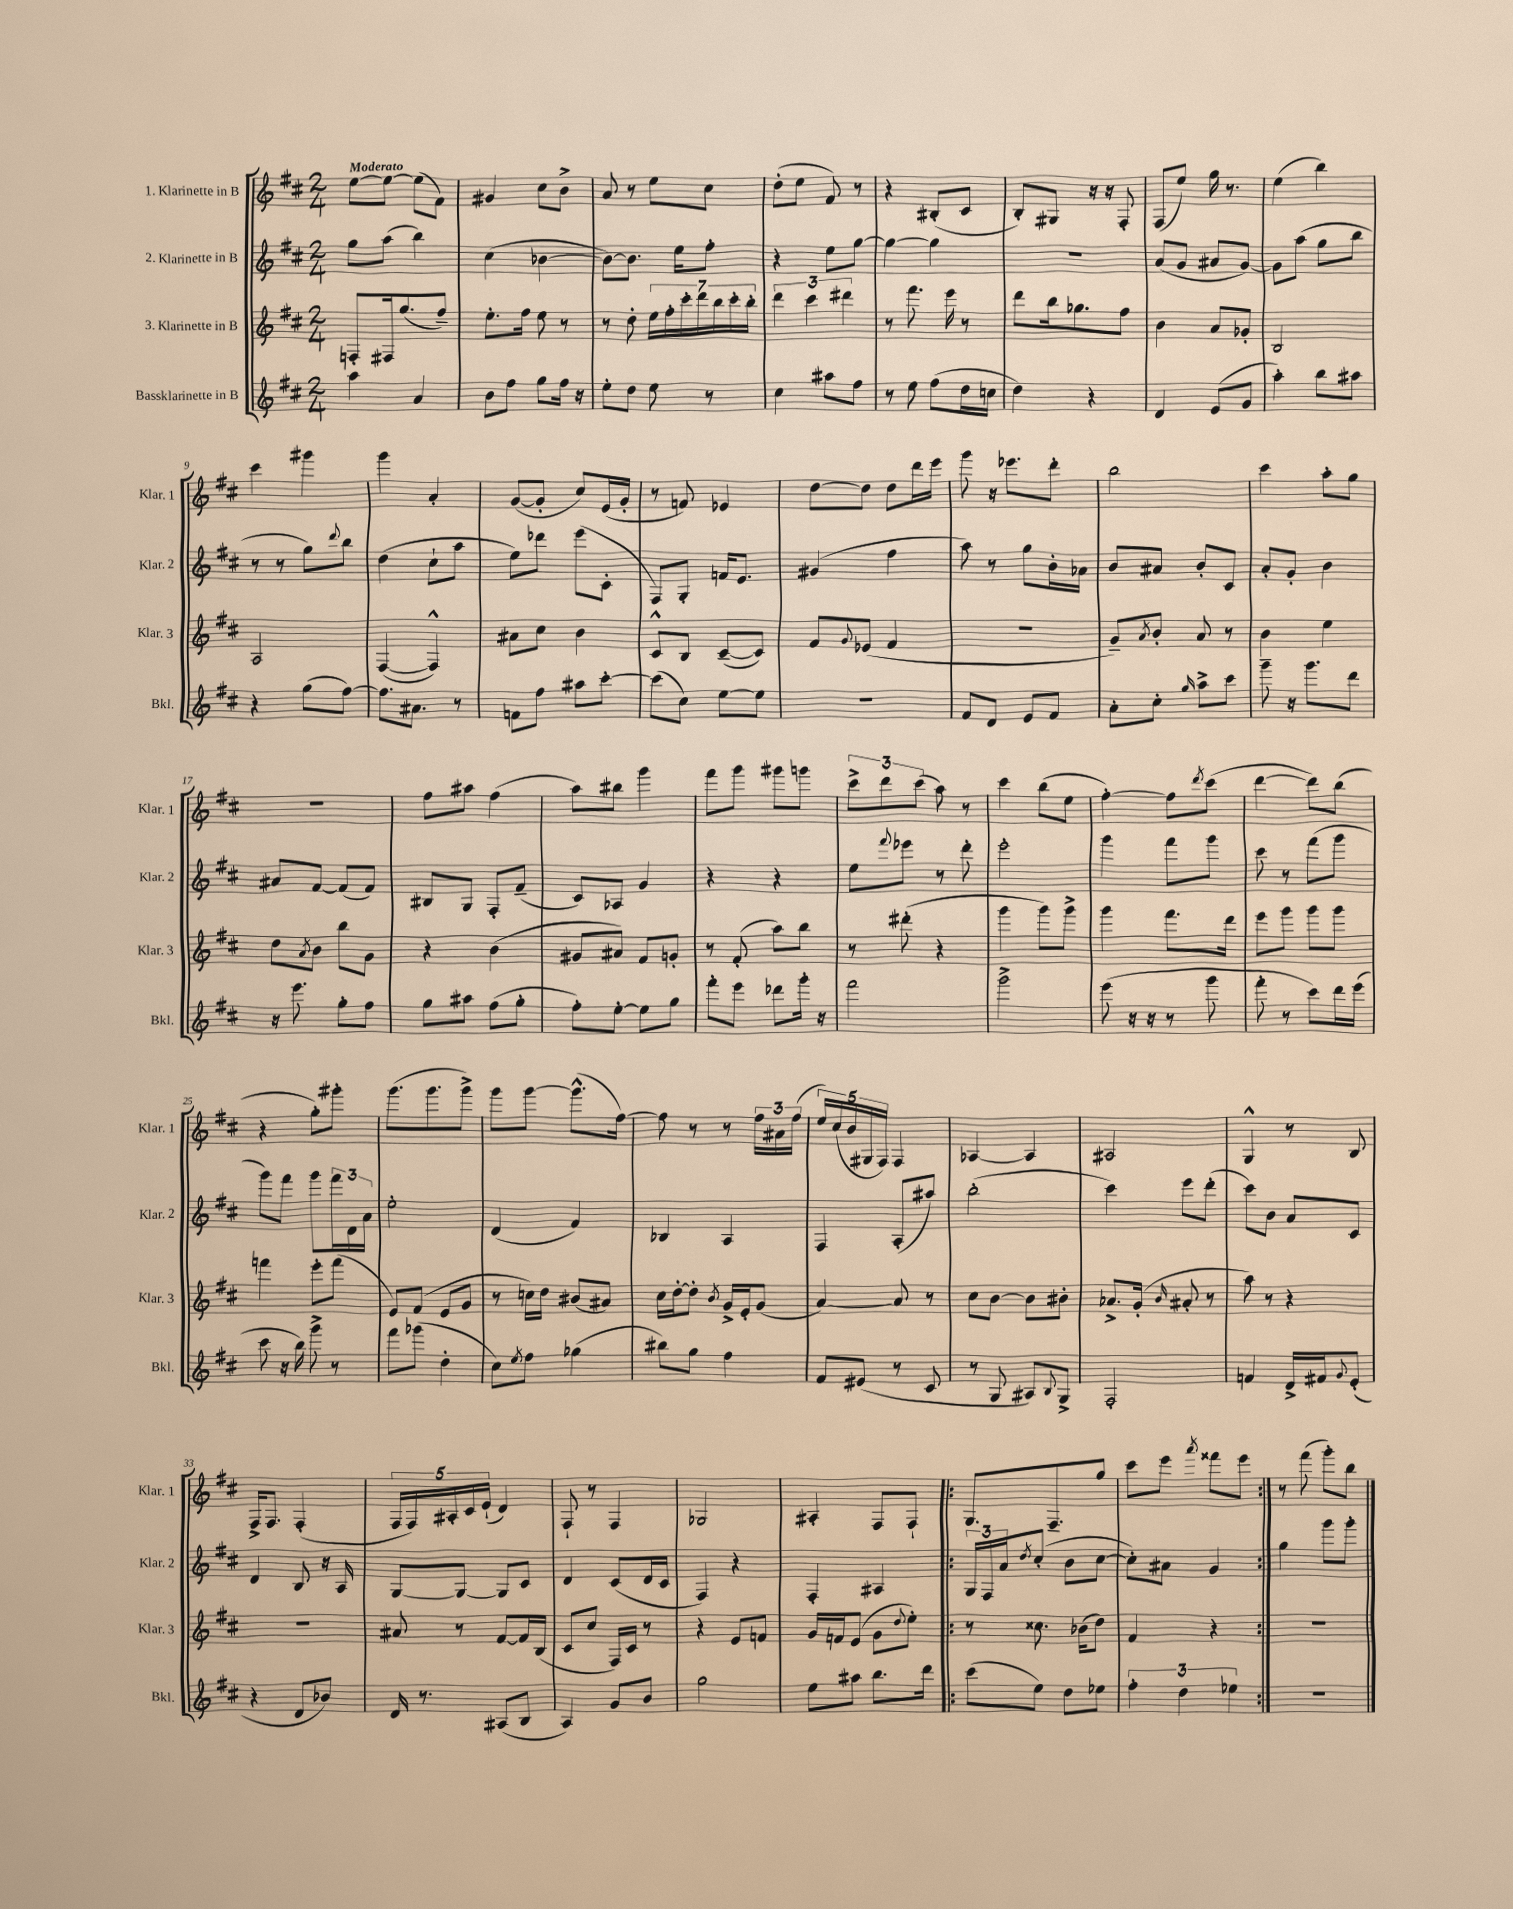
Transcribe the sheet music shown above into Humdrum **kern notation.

**kern	**kern	**kern	**kern
*part4	*part3	*part2	*part1
*staff4	*staff3	*staff2	*staff1
*I"Bassklarinette in B	*I"3. Klarinette in B	*I"2. Klarinette in B	*I"1. Klarinette in B
*I'Bkl.	*I'Klar. 3	*I'Klar. 2	*I'Klar. 1
*clefG2	*clefG2	*clefG2	*clefG2
*k[f#c#]	*k[f#c#]	*k[f#c#]	*k[f#c#]
*M2/4	*M2/4	*M2/4	*M2/4
=1	=1	=1	=1
!	!	!	!LO:TX:a:B:t=Moderato
4aa\	8Fn'/L	8gg\L	[8ee\L
.	16F#X/k	(8aa\J	8ee\J_
.	(8.gg/	.	.
4a/	.	4bb\)	(8ee\L]
.	8ff#~/J)	.	8f#\J)
=2	=2	=2	=2
8b\L	8.ee'\L	(4cc#\	4g#X/
8ff#\J	.	.	.
.	16ff#\Jk	.	.
8gg\L	8ee\	[4b-X\	8cc#\L
16ff#\Jk	8r	.	8b^\J
16r	.	.	.
=3	=3	=3	=3
8ee'\L	8r	8b-\L_)	8a/
8dd\J	8dd'\	8.b-\J]	8r
8ee\	28ee\LL	.	8ee\L
.	28ff#'\	.	.
.	.	16ee\KL	.
.	28ccc#'\	.	.
.	28ddd\	.	.
8r	.	8ff#'\J	8cc#\J
.	28bb\	.	.
.	28ccc#'\	.	.
.	28bb'\JJ	.	.
=4	=4	=4	=4
4cc#\	6ddd\	4r	(8dd'\L
.	.	.	8ee\J
.	6ccc#\	.	.
8aa#X\L	.	8ee\L	8f#/)
.	6ddd#X\	.	.
8ff#\J	.	[8gg\J	8r
=5	=5	=5	=5
8r	8r	4gg\_	4r
8ee\	8.fff#\	.	.
(8ff#\L	.	4gg\]	(8B#X'/L
.	16eee\	.	.
16dd\L	8r	.	8c#/J
16ccn\JJ	.	.	.
=6	=6	=6	=6
4dd\)	8ddd\L	2r	8B'/L)
.	16bb\k	.	8G#X/J
.	8.gg-X\	.	.
4r	.	.	16r
.	.	.	16r
.	8ff#\J	.	8F#'/
=7	=7	=7	=7
4d/	4b\	(8a/L	(8F#/L
.	.	8g/J	8ee/J)
(8e/L	8a/L	8a#X/L	16gg\
.	.	.	8.r
8g/J	8g-X'/J	[8g/J)	.
=8	=8	=8	=8
4aa'\)	2B/	8g\L]	(4ee\
.	.	(8aa\J	.
8bb\L	.	8gg\L	4bb\)
8aa#X\J	.	8bb\J	.
!!LO:LB:g=z
=9	=9	=9	=9
4r	2A/	8r	4ccc#\
.	.	8r	.
(8gg\L	.	8gg\L)	4ggg#X\
.	.	8qqddd/	.
[8ff#\J)	.	8bb\J	.
=10	=10	=10	=10
8.ff#\L]	([4F#/	(4dd\	4ggg\
8.a#X\J	.	.	.
.	4F#^^/])	8cc#`\L	4a'/
8r	.	8aa\J	.
=11	=11	=11	=11
8fn\L	8a#X\L	8ee\L)	([8g/L
8ff#\J	8cc#\J	8ddd-X\J	8g'/J]
8aa#X\L	4b\	(8eee\L	8cc#/L)
[8ccc#'\J	.	8c#'\J	(16e/L
.	.	.	16g'/JJ
=12	=12	=12	=12
(8ccc#\L]	8c#^^/L	8F#/L)	8r
8cc#\J)	8B/J	8G'/J	8fn/)
[8ee\L	([8c#~/L	16fn/KL	4e-X/
.	.	8.e/J	.
8ee\J]	8c#/J])	.	.
=13	=13	=13	=13
2r	8f#/L	(4g#X/	[8dd\L
.	8qqg/	.	.
.	(8e-X/J	.	8dd\J]
.	4f#/	4ff#\	8dd\L
.	.	.	16ddd\L
.	.	.	16eee\JJ
=14	=14	=14	=14
8f#/L	2r	8aa\)	8ggg\
8d/J	.	8r	16r
.	.	.	8.eee-X\L
8e/L	.	8gg\L	.
8f#/J	.	16b'\L	8ddd'\J
.	.	16a-X\JJ	.
=15	=15	=15	=15
8a'\L	8g~/L)	8b/L	2bb\
.	8qa/	.	.
8cc#'\J	8b'/J	8a#X/J	.
16qqgg/	.	.	.
8aa^\L	8a/	8b'/L	.
8ccc#\J	8r	8c#/J	.
=16	=16	=16	=16
8ggg~\	4b\	8a'/L	4ccc#\
16r	.	8g'/J	.
8.ggg\L	.	.	.
.	4ee\	4b\	8aa'\L
8ddd\J	.	.	8gg\J
!!LO:LB:g=z
=17	=17	=17	=17
16r	8dd\L	8a#X/L	2r
8.eee\	.	.	.
.	8qa/	.	.
.	8b\J	[8f#/J	.
8gg'\L	8bb\L	(8f#/L]	.
8ff#\J	8g\J	8f#/J)	.
=18	=18	=18	=18
8gg\L	4r	8B#X/L	8ff#\L
8aa#X\J	.	8G/J	8aa#X\J
(8ff#\L	(4b\	8F#'/L	(4ff#\
8gg'\J	.	(8f#~/J	.
=19	=19	=19	=19
8ff#'\L)	8g#X/L	8c#/L)	8aa\L)
[8ee'\J	8a#X/J)	8A-X/J	8bb#X\J
8ee\L]	8f#/L	4g/	4ggg\
8gg\J	8gn'/J	.	.
=20	=20	=20	=20
8fff#'\L	8r	4r	8fff#\L
8eee\J	(8f#'/	.	8ggg\J
8ddd-X\L	8aa\L)	4r	8ggg#X\L
16ggg'\Jk	8bb\J	.	8gggn\J
16r	.	.	.
=21	=21	=21	=21
2fff#\	8r	8ee\L	12ccc#^\L
.	.	.	12ddd\
.	.	8qqfff#/	.
.	(8ddd#X'\	8eee-X\J	.
.	.	.	(12ccc#\J
.	4r	8r	8aa\)
.	.	8ddd'\	8r
=22	=22	=22	=22
2ggg^\	4ggg\	2eee'\	4ccc#\
.	8ggg\L)	.	(8bb\L
.	8ggg^\J	.	8ee\J
=23	=23	=23	=23
(8eee\	4ggg\	4ggg\	[4ff#'\)
16r	.	.	.
16r	.	.	.
8r	8.fff#\L	8fff#\L	8ff#\L]
.	.	.	8qddd/
8ggg\	.	8ggg\J	(8ccc#\J
.	16ddd\Jk	.	.
=24	=24	=24	=24
8fff#'\	8eee\L	8ccc#\	[4ddd\
8r	8ggg\J	8r	.
8ccc#\L)	8ggg\L	(8fff#\L	8ddd\L])
16ddd\L	8ggg\J	8ggg\J	(8bb\J
(16eee\JJ	.	.	.
!!LO:LB:g=z
=25	=25	=25	=25
8ccc#\	4fffn\	8ggg\L)	4r
16r	.	8fff#\J	.
16bb\)	.	.	.
8ggg^\	8eee'\L	8ggg\L	8gg'\L)
8r	(8fff\J	24fff#\L	8ggg#X'\J
.	.	24d\	.
.	.	24a\JJ	.
=26	=26	=26	=26
8fff#\L	8e/L)	2ee'\	(8.ggg\L
(8ggg-X\J	(8f#/J	.	.
.	.	.	8.ggg\
4dd'\	8e/L	.	.
.	8g/J	.	8ggg^\J)
=27	=27	=27	=27
8cc#\L)	8r	(4d/	8ggg\L
8qee/	.	.	.
8ff#\J	16ccn\LL)	.	[8ggg\J
.	16dd\JJ	.	.
(4gg-X\	(8b#X/L	4f#/)	(8.ggg^^\L]
.	8a#X/J)	.	.
.	.	.	[16ff#\Jk)
=28	=28	=28	=28
8bb#X\L)	16cc#\LL	4B-X/	8ff#\]
.	[16dd'\J	.	.
8gg\J	8dd'\J]	.	8r
.	8qb/	.	.
4ff#\	16g^/LL	4A/	8r
.	16e'/J	.	.
.	(8g/J	.	24ff#\LL
.	.	.	24a#X\
.	.	.	(24ff#\JJ
=29	=29	=29	=29
8f#/L	[4a/)	4F#/	20ee/LL)
.	.	.	(20cc#/
.	.	.	20b/
(8e#X/J	.	.	.
.	.	.	20G#X/
.	.	.	20F#/JJ)
8r	8a/]	(8A'/L	4F#/
8c#/	8r	8aa#X/J)	.
=30	=30	=30	=30
8r	8cc#\L	(2bb'\	[4A-X/
8G/	[8b\J	.	.
8A#X/L)	8b\L]	.	4A-/]
8qqB/	.	.	.
8G^/J	8b#X'\J	.	.
=31	=31	=31	=31
2F#'/	8.a-X^/L	4ccc#\)	2A#X/
.	(16g'/Jk	.	.
.	16qqb/	.	.
.	8a#X'/	8eee\L	.
.	8r	(8ddd'\J	.
=32	=32	=32	=32
4fn/	8aa\)	8ccc#\L)	4G^^/
.	8r	8b\J	.
16d^/LL	4r	8a/L	8r
16f#X/J	.	.	.
8qqg/	.	.	.
(8e'/J	.	8c#/J	8B/
!!LO:LB:g=z
=33	=33	=33	=33
4r	2r	4d/	16F#^/KL
.	.	.	8.F#/J
8d/L	.	8B/	(4F#'/
8b-X/J)	.	16r	.
.	.	16A/	.
=34	=34	=34	=34
16d/	8a#X/	[8G/L	20F#/LL
.	.	.	20F#/)
8.r	.	.	.
.	.	.	20A#X'/
.	8r	8G/J_	.
.	.	.	20c#/
.	.	.	(20e`/JJ
(8A#X/L	[8f#/L	8G/L]	4d/)
8B/J	16f#/L]	8c#/J	.
.	(16B/JJ	.	.
=35	=35	=35	=35
4A/)	8c#/L	4d/	8F#`/
.	8cc#/J	.	8r
8g/L	16F#/LL)	(8c#/L	4F#/
.	16c#/JJ	.	.
8b/J	8r	16d/L	.
.	.	16c#/JJ	.
=36	=36	=36	=36
2gg\	4r	4F#/)	2G-X/
.	8e/L	4r	.
.	8fn/J	.	.
=37	=37	=37	=37
8ee\L	16g/LL	4F#'/	4A#X'/
.	16fn/J	.	.
8aa#X\J	(8e/J	.	.
8.bb\L	8g\L	4A#X/	8F#/L
.	8qqdd/	.	.
.	8ee'\J)	.	8F#`/J
16ddd\Jk	.	.	.
=38!|:	=38!|:	=38!|:	=38!|:
(8ccc#\L	8r	24G/LL	8.G/L
.	.	24F#/	.
.	.	24a/J	.
.	.	8qdd/	.
8ee\J)	8.cc##X\	(8cc#'/J	.
.	.	.	8.F#~/
8dd\L	.	8b\L	.
.	(16b-X\KL	.	.
8ee-X\J	8dd\J)	[8cc#\J	8gg/J
=39	=39	=39	=39
6ff#'\	4f#/	8cc#'\L])	8ccc#\L
.	.	8a#X\J	8eee\J
6dd\	.	.	.
.	.	.	8qaaa/
.	4r	4g/	8fff##X\L
6ee-X\	.	.	.
.	.	.	8eee\J
=40:|!	=40:|!	=40:|!	=40:|!
2r	2r	4gg\	8r
.	.	.	(8fff#\
.	.	8ggg\L	8ggg'\L)
.	.	8ggg'\J	8bb\J
==	==	==	==
*-	*-	*-	*-
